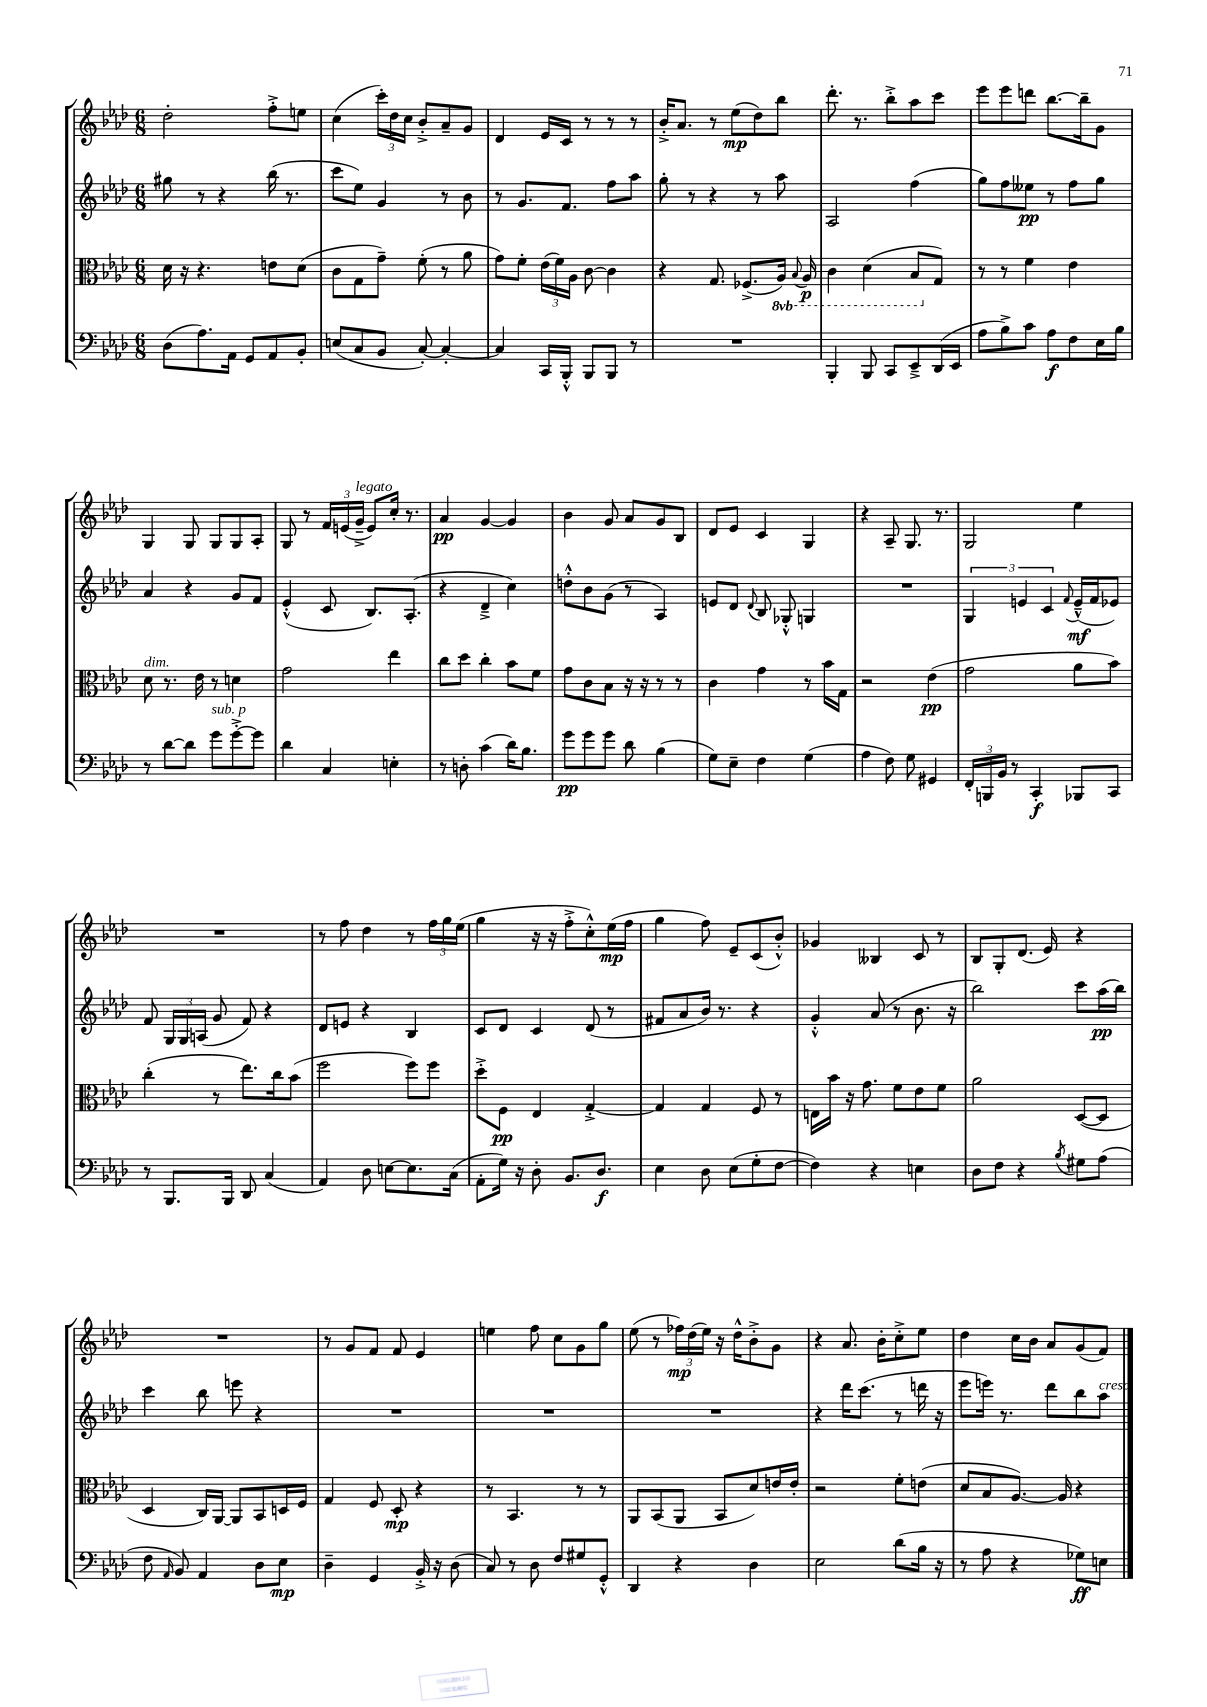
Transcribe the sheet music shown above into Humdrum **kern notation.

**kern	**dynam	**kern	**dynam	**kern	**dynam	**kern	**dynam
*part4	*part4	*part3	*part3	*part2	*part2	*part1	*part1
*staff4	*staff4	*staff3	*staff3	*staff2	*staff2	*staff1	*staff1
*clefF4	*	*clefC3	*	*clefG2	*	*clefG2	*
*k[b-e-a-d-]	*	*k[b-e-a-d-]	*	*k[b-e-a-d-]	*	*k[b-e-a-d-]	*
*M6/8	*	*M6/8	*	*M6/8	*	*M6/8	*
=19	=19	=19	=19	=19	=19	=19	=19
(8D-\L	.	16d-\	.	8gg#X\	.	2dd-'\	.
.	.	16r	.	.	.	.	.
8.A-\)	.	4.r	.	8r	.	.	.
.	.	.	.	4r	.	.	.
16AA-\Jk	.	.	.	.	.	.	.
8GG/L	.	.	.	.	.	.	.
8AA-/	.	8en\L	.	(16bb-\	.	8ff'^\L	.
.	.	.	.	8.r	.	.	.
8BB-'/J	.	(8d-\J	.	.	.	8een\J	.
=20	=20	=20	=20	=20	=20	=20	=20
(8En/L	.	8c\L	.	8ccc\L	.	(4cc\	.
8C/	.	8G\	.	8ee-\J)	.	.	.
8BB-/J	.	8g~\J)	.	4g/	.	24ccc'\LL)	.
.	.	.	.	.	.	24dd-\	.
.	.	.	.	.	.	24cc\JJ	.
[8C'/)	.	(8f'\	.	.	.	8b-'^/L	.
4C'/_	.	8r	.	8r	.	8a-~/	.
.	.	8a-\	.	8b-\	.	8g/J	.
=21	=21	=21	=21	=21	=21	=21	=21
4C/]	.	8g\L)	.	8r	.	4d-/	.
.	.	8f'\J	.	8.g/L	.	.	.
16CC/LL	.	(24e-\LL	.	.	.	16e-/LL	.
.	.	24f\)	.	.	.	.	.
16BBB-'^^/JJ	.	.	.	8.f/J	.	16c/JJ	.
.	.	24A-\JJ	.	.	.	.	.
8BBB-/L	.	[8c\	.	.	.	8r	.
8BBB-/J	.	4c\]	.	8ff\L	.	8r	.
8r	.	.	.	8aa-\J	.	8r	.
=22	=22	=22	=22	=22	=22	=22	=22
2.r	.	4r	.	8gg'\	.	16b-'^/KL	.
.	.	.	.	.	.	8.a-/J	.
.	.	.	.	8r	.	.	.
.	.	8.G/	.	4r	.	8r	.
.	.	.	.	.	.	(8ee-\L	mp
.	.	(8.F-X^/L	.	.	.	.	.
.	.	.	.	8r	.	8dd-\)	.
*	*	*8ba	*	*	*	*	*
.	.	16AA-/Jk)	.	8aa-\	.	8bb-\J	.
.	.	8qqBB-/	.	.	.	.	.
.	.	16AA-/	p	.	.	.	.
=23	=23	=23	=23	=23	=23	=23	=23
4BBB-'/	.	4C\	.	2A-/	.	8.ddd-'\	.
.	.	.	.	.	.	8.r	.
8BBB-/	.	(4D-\	.	.	.	.	.
8CC/L	.	.	.	.	.	8bb-'^\L	.
8EE-~^/	.	8BB-/L	.	(4ff\	.	8aa-\	.
*	*	*X8ba	*	*	*	*	*
(16DD-/L	.	8G/J)	.	.	.	8ccc\J	.
16EE-/JJ	.	.	.	.	.	.	.
=24	=24	=24	=24	=24	=24	=24	=24
8A-\L	.	8r	.	8gg\L)	.	8eee-\L	.
8B-^\)	.	8r	.	8ff\	.	8eee-\	.
8c\J	.	4f\	.	8ee--X\J	pp	8dddn\J	.
8A-\L	f	.	.	8r	.	[8.bb-\L	.
8F\	.	4e-\	.	8ff\L	.	.	.
.	.	.	.	.	.	16bb-~\k]	.
16E-\L	.	.	.	8gg\J	.	8g\J	.
16B-\JJ	.	.	.	.	.	.	.
!!LO:LB:g=z
=25	=25	=25	=25	=25	=25	=25	=25
!	!	!LO:TX:a:i:t=dim.	!	!	!	!	!
8r	.	8d-\	.	4a-/	.	4G/	.
[8d-\L	.	8.r	.	.	.	.	.
8d-\J]	.	.	.	4r	.	8G/	.
.	.	16e-\	.	.	.	.	.
!LO:TX:a:i:t=sub. p	!	!	!	!	!	!	!
8g\L	.	8r	.	.	.	8G/L	.
[8g'^\	.	4dn\	.	8g/L	.	8G/	.
8g\J]	.	.	.	8f/J	.	8A-'/J	.
=26	=26	=26	=26	=26	=26	=26	=26
4d-\	.	2g\	.	(4e-'^^/	.	8G/	.
.	.	.	.	.	.	8r	.
4C/	.	.	.	8c/	.	24f/LL	.
.	.	.	.	.	.	(24en/	.
!	!	!	!	!	!	!LO:TX:a:i:t=legato	!
.	.	.	.	.	.	24g~^/JJ	.
.	.	.	.	8.B-/L)	.	8e/L)	.
4En'\	.	4ee-\	.	.	.	16cc'/Jk	.
.	.	.	.	(8.A-'/J	.	8.r	.
=27	=27	=27	=27	=27	=27	=27	=27
8r	.	8cc\L	.	4r	.	4a-/	pp
8Dn'\	.	8dd-\J	.	.	.	.	.
(4c\	.	4cc'\	.	4d-~^/	.	[4g/	.
16d-\KL)	.	8b-\L	.	4cc\)	.	4g/]	.
8.B-\J	.	.	.	.	.	.	.
.	.	8f\J	.	.	.	.	.
=28	=28	=28	=28	=28	=28	=28	=28
8g\L	pp	8g\L	.	8ddn'^^\L	.	4b-\	.
8g\	.	8c\	.	8b-\	.	.	.
8g\J	.	8B-\J	.	(8g\J	.	8g/	.
8d-\	.	16r	.	8r	.	8a-/L	.
.	.	16r	.	.	.	.	.
(4B-\	.	8r	.	4A-/)	.	8g/	.
.	.	8r	.	.	.	8B-/J	.
=29	=29	=29	=29	=29	=29	=29	=29
8G\L)	.	4c\	.	8en/L	.	8d-/L	.
8E-~\J	.	.	.	8d-/J	.	8e-/J	.
.	.	.	.	8qqd-/	.	.	.
4F\	.	4g\	.	8B-/	.	4c/	.
.	.	.	.	8G-X'^^/	.	.	.
(4G\	.	8r	.	4Gn/	.	4G/	.
.	.	16b-\LL	.	.	.	.	.
.	.	16G\JJ	.	.	.	.	.
=30	=30	=30	=30	=30	=30	=30	=30
4A-\	.	2r	.	2.r	.	4r	.
8F\)	.	.	.	.	.	8A-~/	.
8G\	.	.	.	.	.	8.G/	.
4GG#X/	.	(4e-\	pp	.	.	.	.
.	.	.	.	.	.	8.r	.
=31	=31	=31	=31	=31	=31	=31	=31
24FF'/LL	.	2g\	.	6G/	.	2G/	.
24BBBn/	.	.	.	.	.	.	.
24BB-/JJ	.	.	.	.	.	.	.
8r	.	.	.	.	.	.	.
.	.	.	.	6en/	.	.	.
4CC'/	f	.	.	.	.	.	.
.	.	.	.	6c/	.	.	.
.	.	.	.	8qqf/	.	.	.
8BBB-X/L	.	8a-\L	.	(16e~^^/LL	mf	4ee-\	.
.	.	.	.	16f/J	.	.	.
8CC/J	.	8b-\J)	.	8e-X/J)	.	.	.
!!LO:LB:g=z
=32	=32	=32	=32	=32	=32	=32	=32
8r	.	(4cc'\	.	8f/	.	2.r	.
8.BBB-/L	.	.	.	24G/LL	.	.	.
.	.	.	.	24G/	.	.	.
.	.	.	.	(24An/JJ	.	.	.
.	.	8r	.	8g/	.	.	.
16BBB-/Jk	.	.	.	.	.	.	.
8DD-/	.	8.ee-\L)	.	8f/)	.	.	.
(4C/	.	.	.	4r	.	.	.
.	.	16cc\k	.	.	.	.	.
.	.	(8b-\J	.	.	.	.	.
=33	=33	=33	=33	=33	=33	=33	=33
4AA-/)	.	2ff\	.	8d-/L	.	8r	.
.	.	.	.	8en/J	.	8ff\	.
8D-\	.	.	.	4r	.	4dd-\	.
[8En\L	.	.	.	.	.	.	.
8.E\]	.	8ff\L)	.	4B-/	.	8r	.
.	.	8ff\J	.	.	.	24ff\LL	.
.	.	.	.	.	.	24gg\	.
(16C\Jk	.	.	.	.	.	.	.
.	.	.	.	.	.	(24ee-\JJ	.
=34	=34	=34	=34	=34	=34	=34	=34
8AA-'\L	.	8dd-'^\L	.	8c/L	.	4gg\	.
16G\Jk)	.	8F\J	pp	8d-/J	.	.	.
16r	.	.	.	.	.	.	.
8D-'\	.	4E-/	.	4c/	.	16r	.
.	.	.	.	.	.	16r	.
8.BB-/L	.	.	.	.	.	8ff'^\L	.
.	.	[4G'^/	.	(8d-/	.	8cc'^^\)	.
8.D-/J	f	.	.	.	.	.	.
.	.	.	.	8r	.	(16ee-\L	mp
.	.	.	.	.	.	16ff\JJ	.
=35	=35	=35	=35	=35	=35	=35	=35
4E-\	.	4G/]	.	8f#X/L	.	4gg\	.
.	.	.	.	8a-/	.	.	.
8D-\	.	4G/	.	16b-/Jk)	.	8ff\)	.
.	.	.	.	8.r	.	.	.
(8E-\L	.	.	.	.	.	8e-~/L	.
8G'\	.	8F/	.	4r	.	(8c/	.
[8F\J	.	8r	.	.	.	8b-'^^/J)	.
=36	=36	=36	=36	=36	=36	=36	=36
4F\])	.	16En\LL	.	4g'^^/	.	4g-X/	.
.	.	16b-\JJ	.	.	.	.	.
.	.	16r	.	.	.	.	.
.	.	8.g\	.	.	.	.	.
4r	.	.	.	(8a-/	.	4B--X/	.
.	.	8f\L	.	8r	.	.	.
4En\	.	8e-\	.	8.b-\	.	8c/	.
.	.	8f\J	.	.	.	8r	.
.	.	.	.	16r	.	.	.
=37	=37	=37	=37	=37	=37	=37	=37
8D-\L	.	2a-\	.	2bb-\)	.	8B-/L	.
8F\J	.	.	.	.	.	8G'/	.
4r	.	.	.	.	.	(8.d-/J	.
.	.	.	.	.	.	16e-/)	.
8qB-/	.	.	.	.	.	.	.
8G#X\L	.	([8D-/L	.	8ccc\L	.	4r	.
(8A-\J	.	8D-/J]	.	(16aa-\L	pp	.	.
.	.	.	.	16bb-\JJ)	.	.	.
!!LO:LB:g=z
=38	=38	=38	=38	=38	=38	=38	=38
8F\	.	4D-/	.	4ccc\	.	2.r	.
16qqAA-/	.	.	.	.	.	.	.
8BB-/)	.	.	.	.	.	.	.
4AA-/	.	16C/LL)	.	8bb-\	.	.	.
.	.	[16AA-/JJ	.	.	.	.	.
.	.	8AA-/L]	.	8eeen\	.	.	.
8D-\L	.	8BB-/	.	4r	.	.	.
8E-\J	mp	16Dn/L	.	.	.	.	.
.	.	16F/JJ	.	.	.	.	.
=39	=39	=39	=39	=39	=39	=39	=39
4D-~\	.	4G/	.	2.r	.	8r	.
.	.	.	.	.	.	8g/L	.
4GG/	.	8F/	.	.	.	8f/J	.
.	.	8D-'/	mp	.	.	8f/	.
16BB-'^/	.	4r	.	.	.	4e-/	.
16r	.	.	.	.	.	.	.
(8D-\	.	.	.	.	.	.	.
=40	=40	=40	=40	=40	=40	=40	=40
8C/)	.	8r	.	2.r	.	4een\	.
8r	.	4.BB-/	.	.	.	.	.
8D-\	.	.	.	.	.	8ff\	.
8F/L	.	.	.	.	.	8cc\L	.
8G#X/	.	8r	.	.	.	8g\	.
8GG'^^/J	.	8r	.	.	.	8gg\J	.
=41	=41	=41	=41	=41	=41	=41	=41
4DD-/	.	8AA-/L	.	2.r	.	(8ee-\	.
.	.	(8BB-/	.	.	.	8r	.
4r	.	8AA-/J	.	.	.	24ff-X\LL)	mp
.	.	.	.	.	.	(24dd-\	.
.	.	.	.	.	.	24ee-\JJ)	.
.	.	8BB-/L	.	.	.	16r	.
.	.	.	.	.	.	16dd-^^\KL	.
4D-\	.	8d-/)	.	.	.	8b-'^\	.
.	.	16en/L	.	.	.	8g\J	.
.	.	16e'/JJ	.	.	.	.	.
=42	=42	=42	=42	=42	=42	=42	=42
2E-\	.	2r	.	4r	.	4r	.
.	.	.	.	16ddd-\KL	.	8.a-/	.
.	.	.	.	(8.ccc\J	.	.	.
.	.	.	.	.	.	16b-'\KL	.
(8d-\L	.	8f'\L	.	8r	.	8cc'^\	.
16B-\Jk	.	(8en\J	.	16dddn\	.	8ee-\J	.
16r	.	.	.	16r	.	.	.
=43	=43	=43	=43	=43	=43	=43	=43
8r	.	8d-/L	.	8eee-\L	.	4dd-\	.
8A-\	.	8B-/	.	16eeen\Jk)	.	.	.
.	.	.	.	8.r	.	.	.
4r	.	[8.A-/J)	.	.	.	16cc\LL	.
.	.	.	.	.	.	16b-\JJ	.
.	.	.	.	8ddd-\L	.	8a-/L	.
.	.	16A-/]	.	.	.	.	.
8G-X\L)	ff	4r	.	8bb-\	.	(8g/	.
!	!	!	!	!LO:TX:a:i:t=cresc.	!	!	!
8En\J	.	.	.	8aa-\J	.	8f/J)	.
==	==	==	==	==	==	==	==
*-	*-	*-	*-	*-	*-	*-	*-
